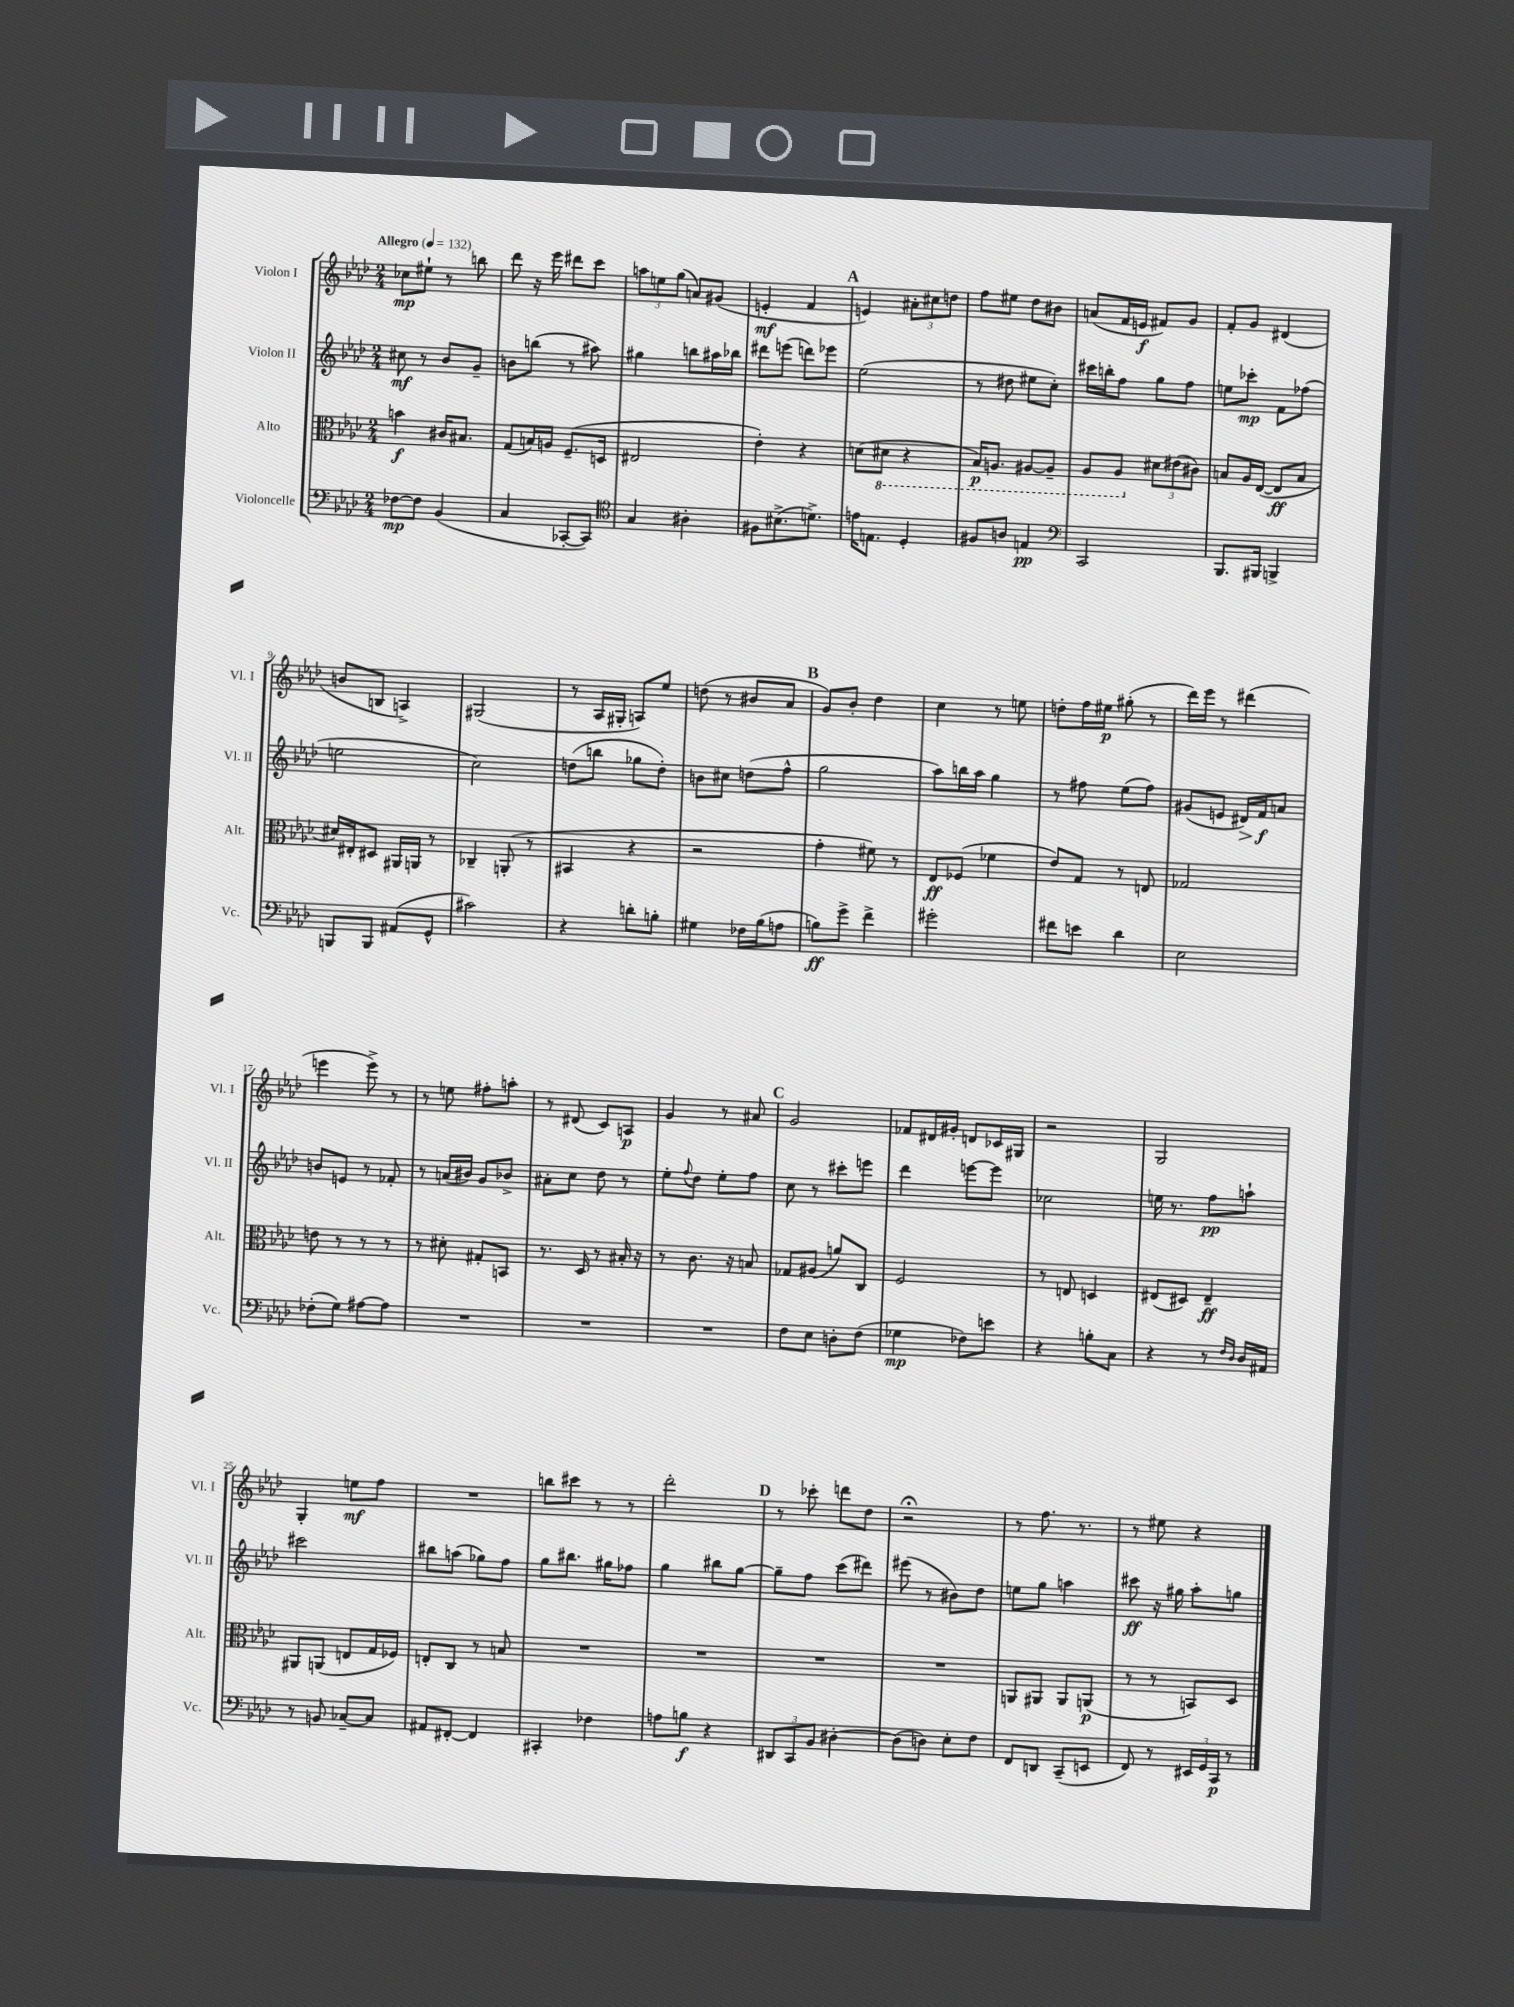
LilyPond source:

<<
\new StaffGroup <<
\new Staff = "s0" \with { instrumentName = "Violon I" shortInstrumentName = "Vl. I" } {
    \clef treble \key aes \major \numericTimeSignature \time 2/4 \tempo "Allegro" 4 = 132
    ces''8\mp eis''8-! r8 b''8 |
    des'''8 r16 ees'''16 dis'''8 c'''8 |
    \tuplet 3/2 { a''8 e''8 g''8( } a'8) gis'8( |
    e'4-.\mf f'4 |
    \mark \markup { \bold "A" } e'4) \tuplet 3/2 { ais'8-. cis''8 d''8 } |
    f''8 eis''8 des''8 bis'8 |
    a'8( f'16 e'16\f fis'8) g'8 |
    f'8-. g'8 dis'4( |
    b'8 b8 a4->) |
    gis2( |
    r8 aes16 gis16-. a8) ees''8 |
    d''8( r8 bis'8 aes'8 |
    \mark \markup { \bold "B" } g'8) bes'8-. des''4 |
    c''4 r8 e''8 |
    d''8-. f''16 eis''16\p gis''8-.( r8 |
    des'''16) ees'''16 r8 dis'''4( |
    e'''4 e'''8->) r8 |
    r8 e''8 fis''8-. a''8-. |
    r8 dis'8( c'8) a8\p |
    g'4 r8 ais'8 |
    \mark \markup { \bold "C" } g'2 |
    fes'8 dis'16 gis'16-. d'8 ces'16 gis16 |
    r2 |
    g2 |
    g4-. e''8\mf f''8 |
    R2 |
    b''8 cis'''8 r8 r8 |
    des'''2-. |
    \mark \markup { \bold "D" } r8 ces'''8-. d'''8 des''8 |
    r2\fermata |
    r8 f''8. r8. |
    r8 eis''8 r4 \bar "|." |
}
\new Staff = "s1" \with { instrumentName = "Violon II" shortInstrumentName = "Vl. II" } {
    \clef treble \key aes \major \numericTimeSignature \time 2/4
    cis''8\mf r8 bes'8 g'8-- |
    b'8 b''8( r8 ais''8) |
    gis''4 b''8 ais''16 bes''16 |
    dis'''8 e'''8( d'''8) ees'''8 |
    \mark \markup { \bold "A" } ees''2( |
    r8 dis''8 eis''8 c''8-.) |
    cis'''16 b''16-. f''8 g''8 f''8 |
    e''8 ces'''8-.\mp f'8 fes''8( |
    e''2 |
    c''2) |
    d''8( b''8 ges''8 d''8-.) |
    b'8 cis''8 d''8( f''8-^ |
    \mark \markup { \bold "B" } g''2 |
    aes''8) b''16 aes''16 g''4 |
    r8 fis''8 ees''8( fis''8) |
    gis'8( e'8 dis'16\>) f'16\f\! a'8 |
    b'8 e'8 r8 fes'8-. |
    r8 a'16( bis'16) g'8 bes'8-> |
    ais'8-. c''8 des''8 r8 |
    ees''8-. \appoggiatura { f''8 } des''8 ees''8-. f''8 |
    \mark \markup { \bold "C" } c''8 r8 cis'''8-. e'''8 |
    des'''4 e'''8~ e'''8 |
    ces''2 |
    e''16 r8. f''8\pp a''8-! |
    cis'''2 |
    bis''8 a''8( ges''8) f''8 |
    g''8 bis''8. gis''16 fes''8 |
    g''4 bis''8 g''8~ |
    \mark \markup { \bold "D" } g''8-- f''8 c'''8( dis'''8) |
    eis'''8( r8 bis'8) des''8 |
    e''8 g''8 a''4 |
    cis'''8\ff r16 gis''16 aes''8-. g''8 \bar "|." |
}
\new Staff = "s2" \with { instrumentName = "Alto" shortInstrumentName = "Alt." } {
    \clef alto \key aes \major \numericTimeSignature \time 2/4
    b'4\f cis'16 bis8. |
    g8( b16) a16 f8.--( d16 |
    eis2 |
    ees'4-.) r4 |
    \mark \markup { \bold "A" } d'8( \ottava #-1 dis8 r4 |
    bes,16\p) a,8. ais,8~ ais,8-- |
    aes,8 aes,8 \ottava #0 \tuplet 3/2 { dis'8 eis'8( cis'8) } |
    b8 aes16 ees16~( ees8\ff b8 |
    dis'16) eis16-. dis8 ais,16 a,16 r8 |
    ces4-- a,8-.( r8 |
    bis,4 r4 |
    r2 |
    \mark \markup { \bold "B" } g'4-. fis'8) r8 |
    ees8\ff fes8( fes'4 |
    ees'8) g8 r8 e8 |
    ges2 |
    e'8 r8 r8 r8 |
    r8 dis'8-. gis8-. b,8 |
    r8. des16 r8 bis16-. r16 |
    r8 c'8. r16 b8 |
    \mark \markup { \bold "C" } ges8 ais8( a'8) c8 |
    f2 |
    r8 e8 d4 |
    eis8( dis8) eis4--\ff |
    ais,8 a,8( e8 g16 fes16) |
    e8-. c8 r8 b8 |
    R2 |
    R2 |
    \mark \markup { \bold "D" } R2 |
    R2 |
    a,8 ais,8 ais,8 a,8\p( |
    r8 r8 b,8) des8 \bar "|." |
}
\new Staff = "s3" \with { instrumentName = "Violoncelle" shortInstrumentName = "Vc." } {
    \clef bass \key aes \major \numericTimeSignature \time 2/4
    fes8~\mp fes8 bes,4( |
    c4 ces,8~-. ces,8) |
    \clef tenor g4 ais4-. |
    fis8 bis8.->( d'8.->) |
    \mark \markup { \bold "A" } e'16 e8. des4-. |
    fis8 a8 e4\pp |
    \clef bass c,2 |
    bes,,8. bis,,16 b,,4-> |
    b,,8 b,,8 ais,8( g,8-^ |
    cis'2) |
    r4 d'8-. b8-. |
    gis4 fes16 bes16( a8 |
    \mark \markup { \bold "B" } b8\ff) g'8-> f'4-> |
    gis'2-. |
    fis'8 e'8 des'4 |
    ees2 |
    fes8-.( g8) ais8~ ais8 |
    R2 |
    R2 |
    R2 |
    \mark \markup { \bold "C" } f8 ees8 d8-. f8( |
    ges4\mp fes8) e'8 |
    r4 b8-. c8 |
    r4 r8 \grace { f16 des16 } des16 ais,16 |
    r8 b,8 ces8~-- ces8 |
    ais,8 fis,8~-. fis,4 |
    cis,4-. fes4 |
    a8 b8\f r4 |
    \mark \markup { \bold "D" } \tuplet 3/2 { dis,8 c,8 bes,8 } dis4~-. |
    dis8( d8) ees8-. f8 |
    f,8 d,8 c,8--( e,8 |
    f,8) r8 \tuplet 3/2 { eis,16 g,16 c,16\p } r8 \bar "|." |
}
>>
>>
